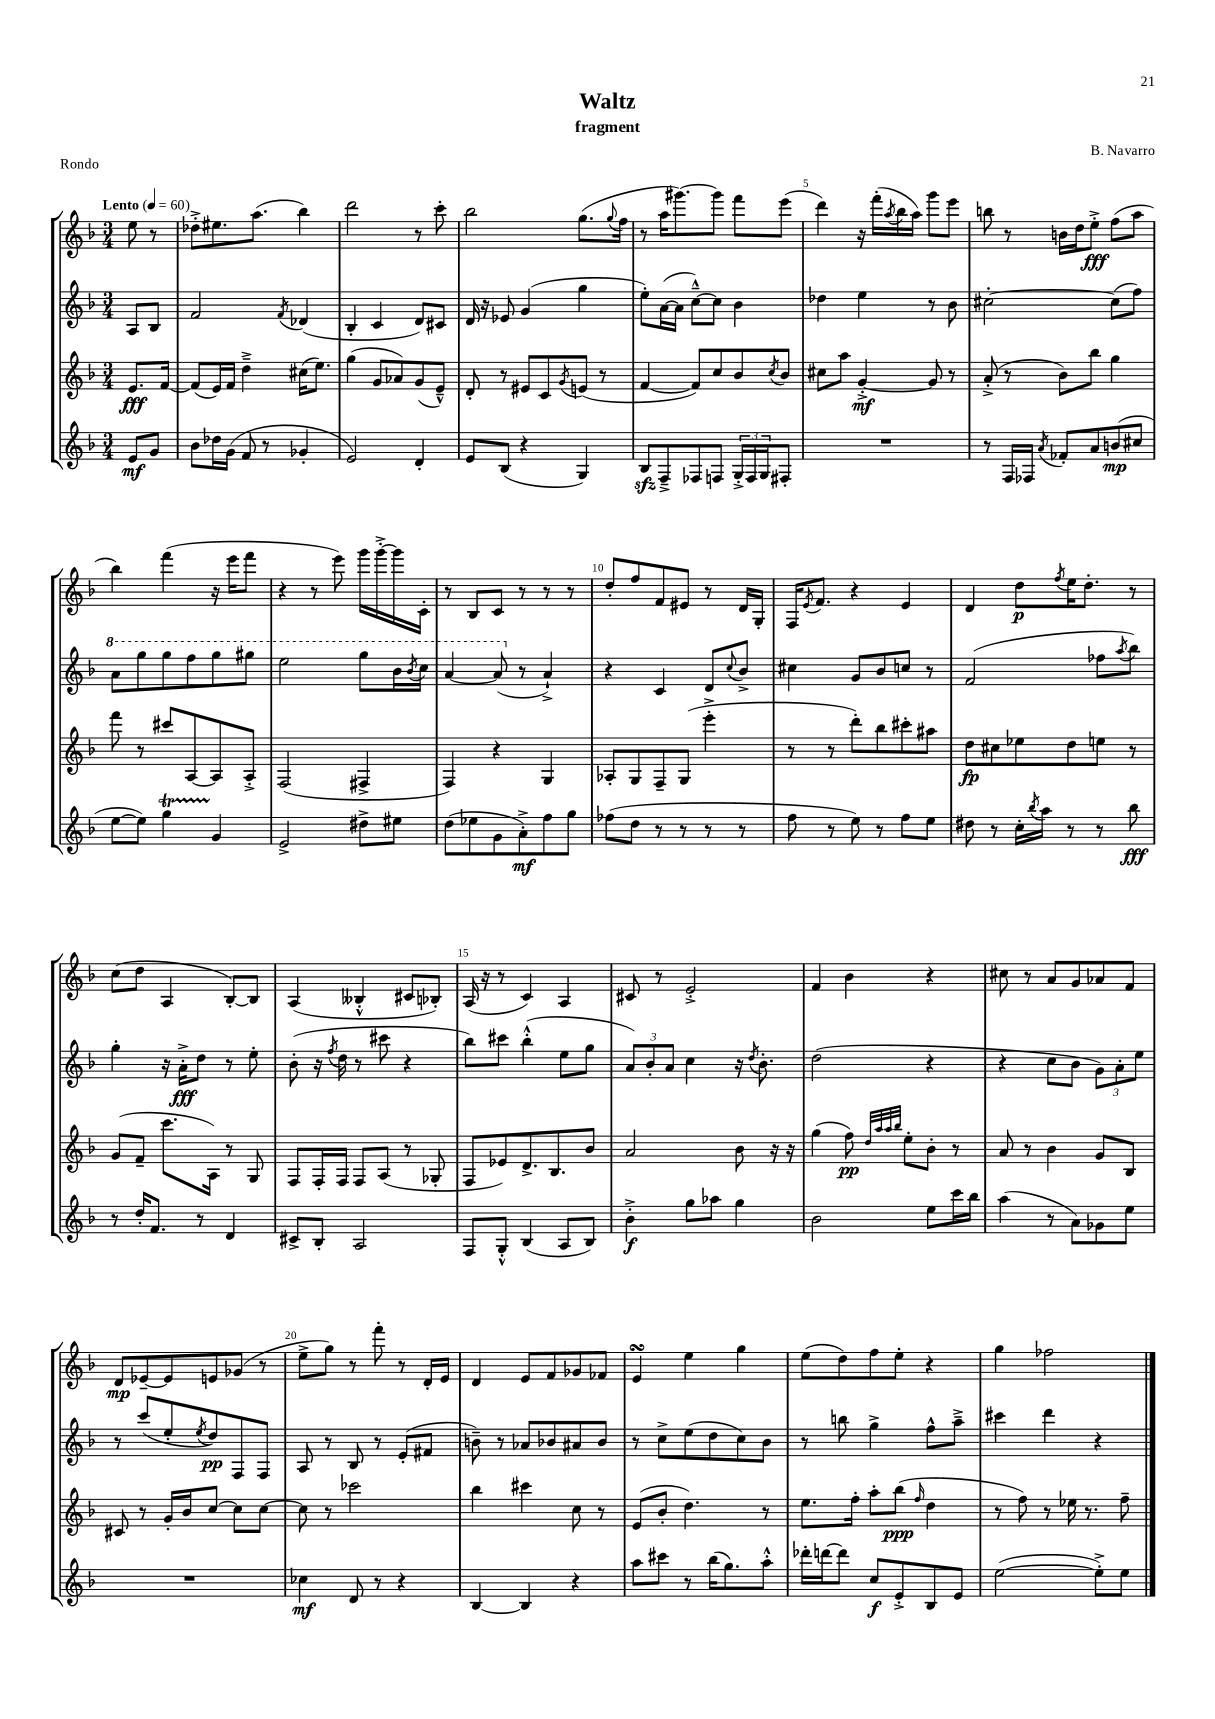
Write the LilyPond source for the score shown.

\header { title = "Waltz" composer = "B. Navarro" subtitle = "fragment" piece = "Rondo" }
<<
\new StaffGroup <<
\new Staff = "s0" {
    \clef treble \key f \major \numericTimeSignature \time 3/4 \partial 4 \tempo "Lento" 4 = 60
    e''8 r8 |
    des''8-.-> eis''8. a''8.( bes''4) |
    d'''2 r8 c'''8-. |
    bes''2 g''8.( \appoggiatura { g''8 } f''16 |
    r8 a''16 gis'''8.~) gis'''8 f'''8 e'''8( |
    d'''4) r16 f'''16-.( \acciaccatura { a''8 } bes''16 a''16) g'''8 e'''8 |
    b''8 r8 b'16 d''16 e''8-.->\fff f''8( a''8 |
    bes''4) f'''4( r16 e'''16 f'''8 |
    r4 r8 e'''8) g'''16 g'''16~-.-> g'''16 c'16-. |
    r8 bes8 c'8 r8 r8 r8 |
    d''8-. f''8 f'8 eis'8 r8 d'16 g16-. |
    f16 \acciaccatura { e'8 } f'8. r4 e'4 |
    d'4 d''8\p \acciaccatura { f''8 } e''16 d''8.-. r8 |
    c''8( d''8 a4 bes8~-.) bes8 |
    a4( beses4-.-^ cis'8 bes8-.) |
    a16( r16 r8 c'4) a4 |
    cis'8 r8 e'2-.-> |
    f'4 bes'4 r4 |
    cis''8 r8 a'8 g'8 aes'8 f'8 |
    d'8\mp ees'8~-- ees'8 e'8 ges'8( r8 |
    e''8-> g''8) r8 f'''8-. r8 d'16-. e'16 |
    d'4 e'8 f'8 ges'8 fes'8 |
    e'4\turn e''4 g''4 |
    e''8( d''8) f''8 e''8-. r4 |
    g''4 fes''2 \bar "|." |
}
\new Staff = "s1" {
    \clef treble \key f \major \numericTimeSignature \time 3/4 \partial 4
    a8 bes8 |
    f'2 \acciaccatura { f'8 } des'4( |
    bes4-. c'4 d'8) cis'8 |
    d'16 r16 ees'8 g'4( g''4 |
    e''8-.) a'16~( a'16 c''8~---^) c''8 bes'4 |
    des''4 e''4 r8 bes'8 |
    cis''2~-. cis''8( f''8) |
    \ottava #1 a''8 g'''8 g'''8 f'''8 g'''8 gis'''8 |
    e'''2 g'''8 bes''16 \acciaccatura { bes''8 } c'''16 |
    a''4~ a''8( \ottava #0 r8 a'4-!->) |
    r4 c'4 d'8 \appoggiatura { c''8 } bes'8-> |
    cis''4 g'8 bes'8 c''8 r8 |
    f'2( fes''8 \acciaccatura { a''8 } bes''8) |
    g''4-. r16 a'16-.->\fff d''8 r8 e''8-. |
    bes'8-.( r16 \acciaccatura { f''8 } d''16 r8 cis'''8 r4 |
    bes''8) cis'''8 bes''4-.-^( e''8 g''8 |
    \tuplet 3/2 { a'8) bes'8-. a'8 } c''4 r16 \acciaccatura { d''8 } bes'8.-. |
    d''2( r4 |
    r4 c''8 bes'8 \tuplet 3/2 { g'8) a'8-. e''8 } |
    r8 c'''8( e''8-. \acciaccatura { e''8 } d''8\pp) f8 f8 |
    a8 r8 bes8 r8 e'8-.( fis'8 |
    b'8--) r8 aes'8 bes'8 ais'8 bes'8 |
    r8 c''8-> e''8( d''8 c''8) bes'8 |
    r8 b''8 g''4-> f''8-^ a''8---> |
    cis'''4 d'''4 r4 \bar "|." |
}
\new Staff = "s2" {
    \clef treble \key f \major \numericTimeSignature \time 3/4 \partial 4
    e'8.\fff f'16~ |
    f'8( e'16) f'16 d''4---> cis''16( e''8.) |
    g''4( g'8 aes'8) g'8( e'8---^) |
    d'8-. r8 eis'8 c'8 \acciaccatura { g'8 } e'8( r8 |
    f'4~ f'8) c''8 bes'8 \acciaccatura { c''8 } bes'8 |
    cis''8 a''8 g'4~-.->\mf g'8 r8 |
    a'8-.->( r8 bes'8) bes''8 g''4 |
    f'''8 r8 cis'''8 a8~ a8 a8-.-> |
    f2( fis4-> |
    f4) r4 g4 |
    aes8-. g8 f8-- g8( e'''4-.-> |
    r8 r8 d'''8-.) bes''8 cis'''8-. ais''8 |
    d''8\fp cis''8 ees''8 d''8 e''8 r8 |
    g'8( f'8-- c'''8. a16) r8 g8 |
    f8 f16-. f16 f8 a8( r8 ges8-. |
    f8 ees'8) d'8.-> bes8. bes'8 |
    a'2 bes'8 r16 r16 |
    g''4( f''8\pp) \grace { d''32 a''32 a''32 bes''32 } e''8-. bes'8-. r8 |
    a'8 r8 bes'4 g'8 bes8 |
    cis'8 r8 g'16-. bes'16 c''8~ c''8 c''8~ |
    c''8 r8 ces'''2 |
    bes''4 cis'''4 c''8 r8 |
    e'8( bes'8-. d''4.) r8 |
    e''8. f''16-. a''8-. bes''8\ppp( \grace { f''16 } d''4 |
    r8 f''8) r8 ees''16 r8. f''8-- \bar "|." |
}
\new Staff = "s3" {
    \clef treble \key f \major \numericTimeSignature \time 3/4 \partial 4
    e'8\mf g'8 |
    bes'8 des''16 g'16( f'8 r8 ges'4-. |
    e'2) d'4-. |
    e'8 bes8( r4 g4) |
    bes8\sfz f8---> fes8 f8 \tuplet 3/2 { g16-.-> f16 g16 } fis8-. |
    R2. |
    r8 f16 fes16 \acciaccatura { a'8 } fes'8-. a'8 b'8\mp( cis''8 |
    e''8~ e''8) g''4\startTrillSpan g'4\stopTrillSpan |
    e'2-> dis''8-> eis''8 |
    d''8( ees''8 g'8 a'8-.->\mf) f''8 g''8 |
    fes''8( d''8 r8 r8 r8 r8 |
    f''8 r8 e''8) r8 f''8 e''8 |
    dis''8 r8 c''16-. \acciaccatura { bes''8 } a''16 r8 r8 bes''8\fff |
    r8 d''16-. f'8. r8 d'4 |
    cis'8-> bes8-. a2 |
    f8 g8-.-^ bes4( a8 bes8) |
    bes'4-.->\f g''8 aes''8 g''4 |
    bes'2 e''8 c'''16 bes''16 |
    a''4( r8 a'8) ges'8 e''8 |
    R2. |
    ces''4\mf d'8 r8 r4 |
    bes4~ bes4 r4 |
    a''8 cis'''8 r8 bes''16( g''8.) a''8-.-^ |
    des'''16-. d'''16~ d'''8 c''8\f e'8-.-> bes8 e'8 |
    e''2~( e''8-.->) e''8 \bar "|." |
}
>>
>>
\layout { \context { \Score \override BarNumber.break-visibility = ##(#f #t #t) barNumberVisibility = #(every-nth-bar-number-visible 5) } }
